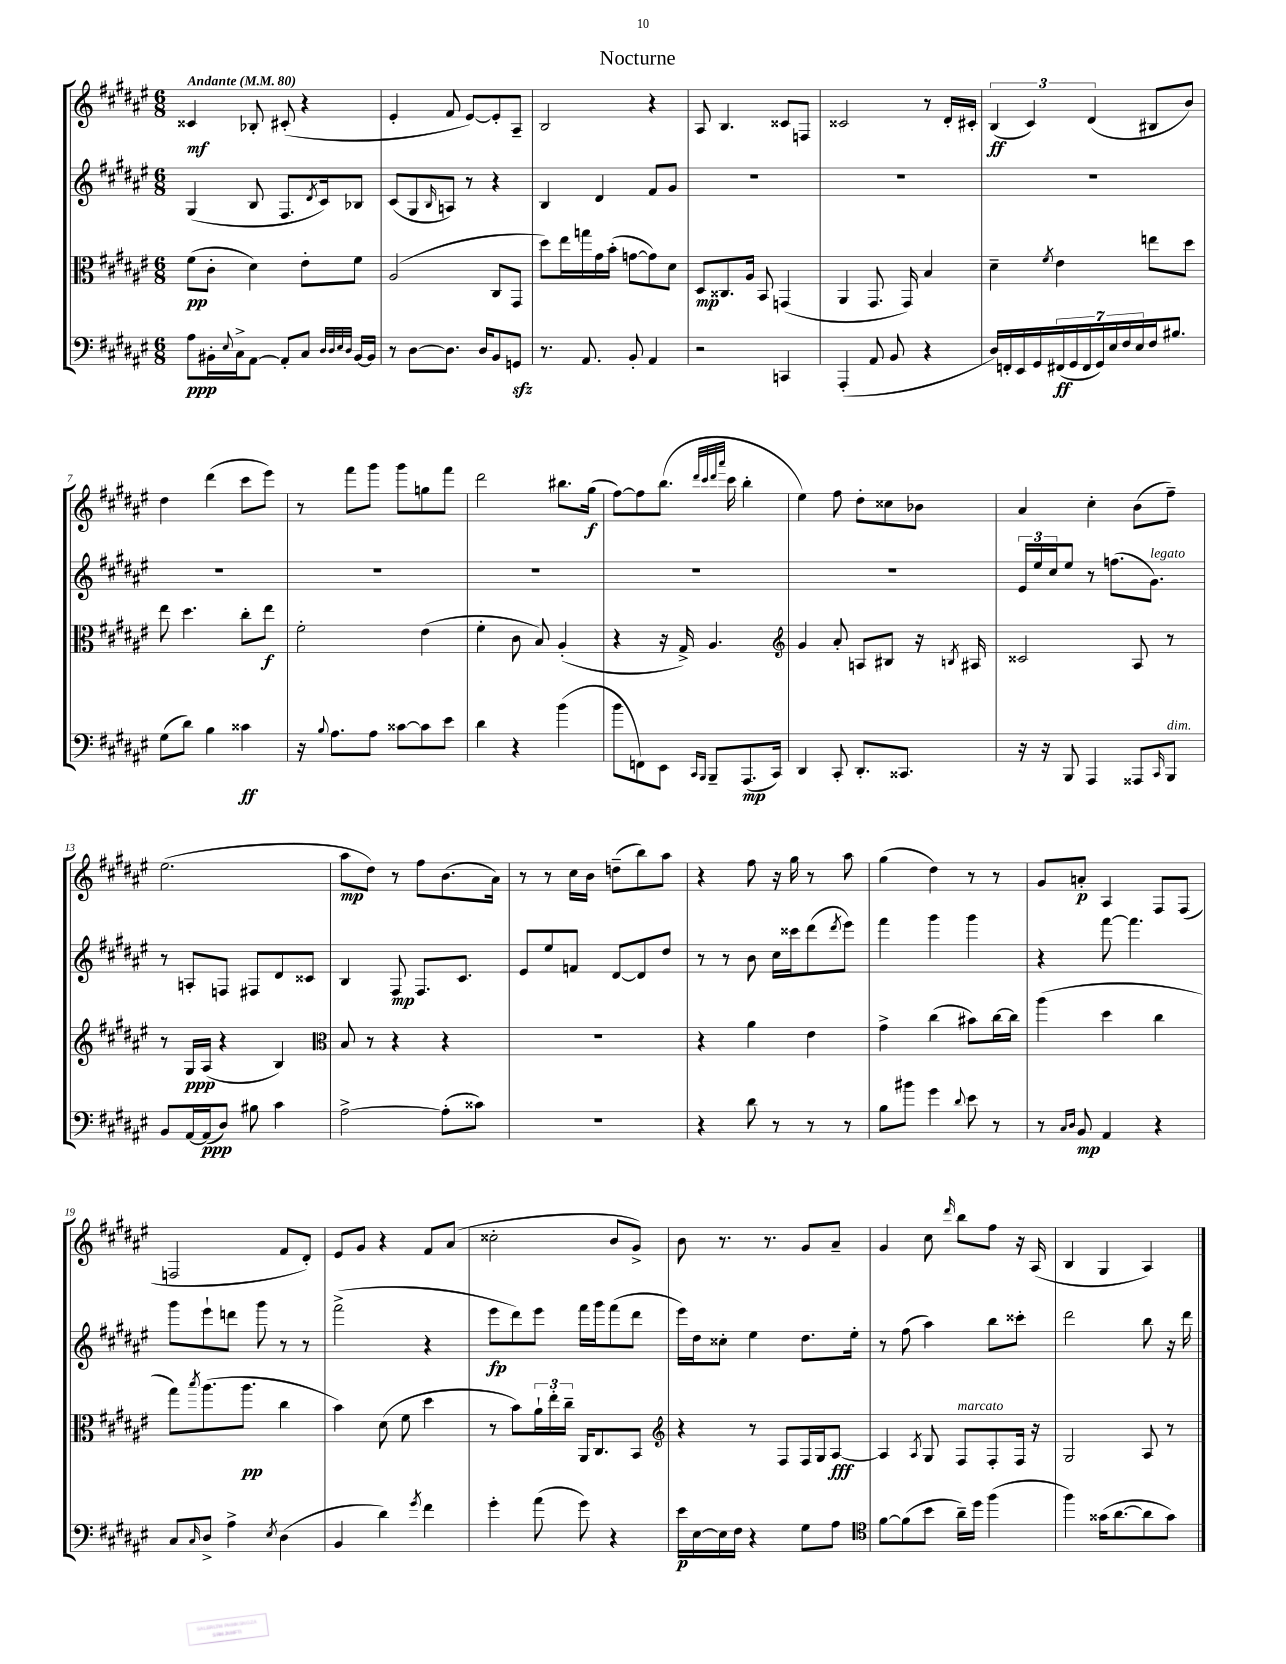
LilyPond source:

\header { title = "Nocturne" }
<<
\new StaffGroup <<
\new Staff = "s0" {
    \clef treble \key fis \major \numericTimeSignature \time 6/8 \tempo "Andante" 4 = 80
    cisis'4\mf bes8-. cis'8-.( r4 |
    eis'4-. fis'8 eis'8~) eis'8-. ais8-- |
    b2 r4 |
    ais8 b4. cisis'8 f8 |
    cisis'2 r8 dis'16-. cis'16-. |
    \tuplet 3/2 { b4\ff( cis'4) dis'4( } bis8 b'8) |
    dis''4 dis'''4( cis'''8 eis'''8) |
    r8 fis'''8 gis'''8 gis'''8 g''8 fis'''8 |
    dis'''2 bis''8. gis''16\f( |
    fis''8~) fis''8 b''8.( \grace { dis'''32 cis'''32 dis'''32 ais'''32 } cis'''16 b''4-. |
    eis''4) fis''8 dis''8-. cisis''8 bes'8 |
    ais'4 cis''4-. b'8( fis''8--) |
    eis''2.( |
    ais''8\mp dis''8) r8 fis''8 b'8.( ais'16) |
    r8 r8 cis''16 b'16 d''8--( b''8) ais''8 |
    r4 fis''8 r16 gis''16 r8 ais''8 |
    gis''4( dis''4) r8 r8 |
    gis'8 a'8-.\p ais4 fis8 fis8( |
    f2 fis'8 dis'8-.) |
    eis'8 gis'8 r4 fis'8 ais'8( |
    cisis''2-. b'8 gis'8->) |
    b'8 r8. r8. gis'8 ais'8-- |
    gis'4 cis''8 \grace { dis'''16 } b''8 fis''8 r16 ais16( |
    b4 gis4 ais4) \bar "|." |
}
\new Staff = "s1" {
    \clef treble \key fis \major \numericTimeSignature \time 6/8
    gis4( b8 fis8. \acciaccatura { dis'8 } cis'16) bes8 |
    cis'8( gis8 \grace { b16 } a8) r8 r4 |
    b4 dis'4 fis'8 gis'8 |
    R2. |
    R2. |
    R2. |
    R2. |
    R2. |
    R2. |
    R2. |
    R2. |
    \tuplet 3/2 { eis'16 eis''16 cis''16 } eis''8 r8 f''8.( gis'8.^\markup { \italic "legato" }) |
    r8 a8-. f8 fis8 dis'8 cisis'8 |
    b4 fis8\mp fis8. cis'8. |
    eis'8 eis''8 f'8 dis'8~ dis'8 dis''8 |
    r8 r8 b'8 cis''16 cisis'''16 dis'''8( \acciaccatura { dis'''8 } eis'''8) |
    fis'''4 gis'''4 gis'''4 |
    r4 fis'''8~ fis'''4. |
    gis'''8 eis'''8-! d'''8 gis'''8 r8 r8 |
    fis'''2->( r4 |
    eis'''8\fp dis'''8) eis'''8 fis'''16 gis'''16 fis'''8( dis'''8 |
    eis'''16) dis''16 cisis''8-. eis''4 dis''8. eis''16-. |
    r8 fis''8( ais''4) b''8 cisis'''8-. |
    dis'''2 b''8 r16 dis'''16 \bar "|." |
}
\new Staff = "s2" {
    \clef alto \key fis \major \numericTimeSignature \time 6/8
    fis'8\pp( cis'8-. dis'4) eis'8-. fis'8 |
    ais2( cis8 gis,8 |
    dis''8) eis''16 g''16 gis'16 b'16-.( g'8~ g'8) dis'8 |
    dis8\mp cisis8. ais16 b,8 g,4( |
    ais,4 gis,8. gis,16) b4 |
    dis'4-- \acciaccatura { fis'8 } eis'4 e''8 dis''8 |
    eis''8 dis''4. cis''8-. eis''8\f |
    fis'2-. eis'4( |
    fis'4-. cis'8 b8) ais4-.( |
    r4 r16 gis16->) ais4. |
    \clef treble gis'4 ais'8-. a8 bis8 r16 \acciaccatura { b8 } ais16 |
    cisis'2 ais8 r8 |
    r8 gis16\ppp ais16( r4 b4) |
    \clef alto b8 r8 r4 r4 |
    R2. |
    r4 ais'4 eis'4 |
    gis'4-> cis''4( bis'8) cis''16~ cis''16 |
    ais''4( dis''4 cis''4 |
    gis''8) \acciaccatura { b''8 } ais''8.( ais''8.\pp cis''4 |
    b'4) dis'8( fis'8 dis''4 |
    r8 b'8) \tuplet 3/2 { ais'16-! eis''16-. cis''16-- } ais,16 cis8. b,8 |
    \clef treble r4 r8 fis8 fis16 gis16 ais8~\fff |
    ais4 \acciaccatura { ais8 } gis8 fis8^\markup { \italic "marcato" } fis8-. fis16 r16 |
    gis2 ais8 r8 \bar "|." |
}
\new Staff = "s3" {
    \clef bass \key fis \major \numericTimeSignature \time 6/8
    ais8\ppp bis,16-. \appoggiatura { eis8 } cis16-> ais,8~ ais,8-. cis8 \grace { dis32 dis32 eis32 dis32 } bis,16~ bis,16 |
    r8 dis8~ dis8. dis16 b,8 g,8\sfz |
    r8. ais,8. b,8-. ais,4 |
    r2 c,4 |
    ais,,4-.( ais,8 b,8 r4 |
    dis16) f,16-. eis,16 gis,16 \tuplet 7/4 { fis,16\ff( gis,16 fis,16 gis,16) eis16 fis16 eis16 } fis16 bis8. |
    gis8( dis'8) b4 cisis'4\ff |
    r16 \appoggiatura { b8 } ais8. ais8 cisis'8~ cisis'8 eis'8 |
    dis'4 r4 b'4( |
    b'8 f,8) eis,8 \grace { cis,16 b,,16 } b,,8-- ais,,8.\mp( cis,16) |
    dis,4 cis,8-. dis,8.-. cisis,8. |
    r16 r16 b,,8 ais,,4 aisis,,8 \grace { cis,16 } b,,8^\markup { \italic "dim." } |
    b,8 ais,16~ ais,16\ppp( dis8) bis8 cis'4 |
    ais2~-> ais8-.( cisis'8) |
    R2. |
    r4 dis'8 r8 r8 r8 |
    b8 bis'8 gis'4 \appoggiatura { dis'8 } eis'8 r8 |
    r8 \grace { cis16 dis16 } b,8\mp ais,4 r4 |
    cis8 \grace { cis16 } dis8-> ais4-> \acciaccatura { eis8 } dis4( |
    b,4 dis'4) \acciaccatura { gis'8 } fis'4 |
    gis'4-. ais'8( gis'8) r4 |
    eis'16\p eis16~ eis16 fis16 r4 gis8 ais8 |
    \clef tenor fis'8~ fis'8( b'8 ais'16--) dis''16 fis''4( |
    fis''4) gisis'16( ais'8.~ ais'8 gisis'8) \bar "|." |
}
>>
>>
